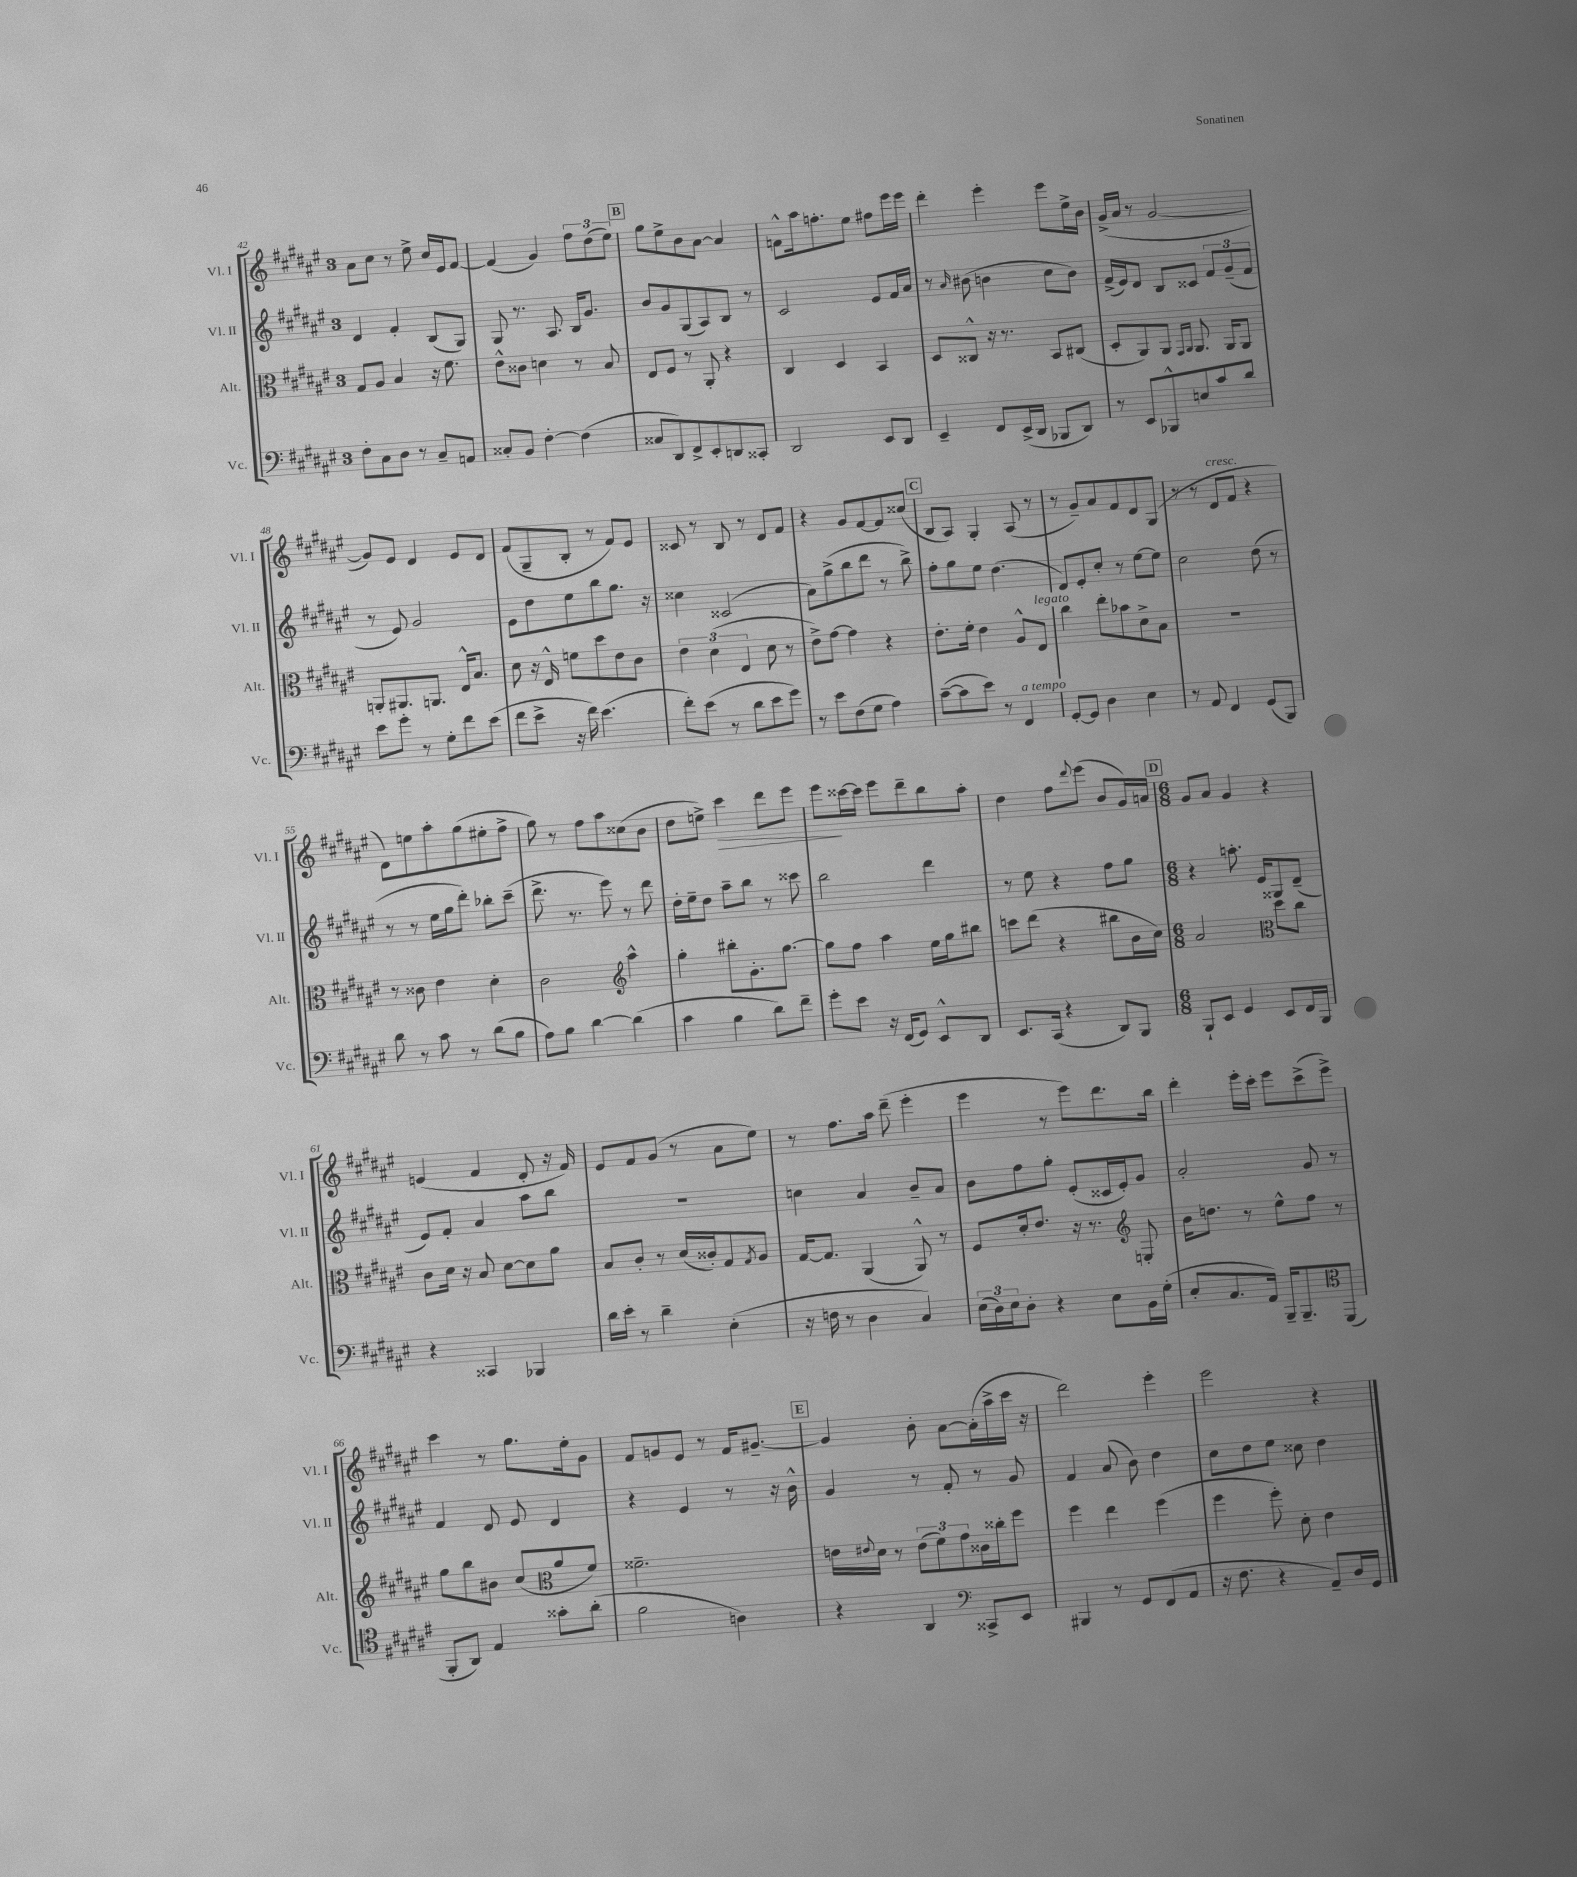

**kern	**kern	**kern	**kern	**dynam
*part4	*part3	*part2	*part1	*part1
*staff4	*staff3	*staff2	*staff1	*staff1
*I"Vc.	*I"Alt.	*I"Vl. II	*I"Vl. I	*
*I'Vc.	*I'Alt.	*I'Vl. II	*I'Vl. I	*
*clefF4	*clefC3	*clefG2	*clefG2	*
*k[f#c#g#d#a#e#]	*k[f#c#g#d#a#e#]	*k[f#c#g#d#a#e#]	*k[f#c#g#d#a#e#]	*
*M3/4	*M3/4	*M3/4	*M3/4	*
=42	=42	=42	=42	=42
8F#'\L	8G#/L	4d#/	8a#\L	.
8C#\	8A#/J	.	8cc#\J	.
8D#\J	4B/	4f#'/	8r	.
8r	.	.	8ee#^\	.
8C#~/L	16r	(8B/L	16cc#/LL	.
.	8.f#\	.	16e#/J	.
8AAn/J	.	8G#/J)	[8f#/J	.
=43	=43	=43	=43	=43
8C##X'/L	8e#^^\L	8G#/	(4f#/]	.
8BB/J	8c##X\J	8.r	.	.
[4F#'\	4dn\	.	4g#/)	.
.	.	8.A#/	.	.
(4F#\]	8r	16B/KL	12ff#\L	.
.	.	8.g#/J	.	.
.	.	.	(12dd#\	.
.	8B/	.	.	.
.	.	.	12ee#\J)	.
!!LO:REH:place=s1:t=B
=44	=44	=44	=44	=44
8C##X/L	8E#/L	8b/L	8gg#\L	.
8DD#/)	8F#/J	8g#/	8ee#^\	.
8FF#^/	8r	(8G#/	8b\	.
8EE#'/	8AA#'/	8A#/)	[8a#\J	.
8DDn/	4r	8B/J	4a#/]	.
8CC##X'/J	.	8r	.	.
=45	=45	=45	=45	=45
2DD#/	4C#/	2c#/	8fn^^\L	.
.	.	.	16aa#\k	.
.	.	.	8.ffn'\	.
.	4D#/	.	.	.
.	.	.	8ee#\J	.
8EE#/L	4BB/	8e#/L	8ff#X\L	.
8DD#/J	.	16f#/L	16eee#\L	.
.	.	16a#/JJ	16eee#\JJ	.
=46	=46	=46	=46	=46
4EE#~/	8D#/L	8r	4ddd#'\	.
.	.	16qqa#/	.	.
.	8C##X^^/J	(8b#X\	.	.
8FF#/L	16r	4bn\	4eee#'\	.
.	8.r	.	.	.
(16EE#^/L	.	.	.	.
16DD#/JJ	.	.	.	.
8BBB-X/L	8BB/L	8cc#\L	8eee#\L	.
8DD#/J)	(8C#X/J	8b\J)	16ee#^\L	.
.	.	.	16b\JJ	.
=47	=47	=47	=47	=47
8r	8D#'/L	(16f#^/LL	(16g#^/LL	.
.	.	16e#/J)	16a#/JJ	.
8EE#/L	8AA#/)	8d#/J	8r	.
8BBB-X^^/	8AA#/J	8B/L	[2g#/	.
.	16qqGG#/LL	.	.	.
.	16qqAA#/JJ	.	.	.
8En/	8.AA#/	8c##X/J	.	.
8c#/	.	12f#/L	.	.
.	16AA#/KL	.	.	.
.	.	(12g#~/	.	.
8d#/J	8AA#/J	.	.	.
.	.	12f#/J	.	.
!!LO:LB:g=z
=48	=48	=48	=48	=48
8e#\L	8AAn'/L	8r	8g#/L])	.
8g#'\J	8.AA#X/	8e#/)	8e#/J	.
8r	.	2g#/	4d#/	.
.	8.AAn/J	.	.	.
8G#'\L	.	.	.	.
8f#\	16E#^^/KL	.	8e#/L	.
.	8.B/J	.	.	.
(8e#\J	.	.	8d#/J	.
=49	=49	=49	=49	=49
8f#\L	8d#\	8e#\L	(8f#/L	.
8e#^\J	16r	8dd#\	8G#~/	.
.	16E#^^/	.	.	.
16r	8fn\L	8ee#\	8B'/J	.
16f#\)	.	.	.	.
(4.e#\	8dd#\	8bb\	8r	.
.	8e#\	8.gg#\J	8f#/L)	.
.	8c#\J	.	8e#/J	.
.	.	16r	.	.
=50	=50	=50	=50	=50
8f#'\L)	6e#\	4cc##X\	8c##X/	.
(8e#\J	.	.	8r	.
.	(6d#\	.	.	.
8r	.	(2c##X/	8B/	.
.	6E#/	.	.	.
8d#\L	.	.	8r	.
8e#\	8d#\	.	8d#/L	.
8g#\J)	8r	.	8f#/J	.
=51	=51	=51	=51	=51
8r	8e#^\L)	8a#\L)	4r	.
8e#\L	[8g#\J	(8gg#^\	.	.
(8F#\	4g#\]	8bb\	8g#/L	.
8G#\J	.	8ddd#\J	[8f#/	.
4A#\)	4r	8r	8f#/]	.
.	.	8bb^\)	(8cc##X/J	.
!!LO:REH:place=s1:t=C
=52	=52	=52	=52	=52
([8c#~\L	8.e#'\L	8ff#'\L	8B/L	.
8c#\]	.	8gg#\	8A#/J)	.
.	16f#'\Jk	.	.	.
8e#\J)	4e#\	8ee#\J	4G#'/	.
8r	.	(4.dd#\	.	.
!LO:TX:a:i:t=a tempo	!	!	!	!
4FF#/	8A#^^/L	.	(8A#/	.
!	!LO:TX:a:i:t=legato	!	!	!
.	8E#/J	.	8r	.
=53	=53	=53	=53	=53
[8GG#'/L	4cc#\	8d#/L)	8r	.
8GG#/J]	.	8e#'/	8g#~/L)	.
4D#\	8ee#'\L	8cc#'/J	8a#/	.
.	8b-X\	8r	8f#/	.
4E#\	8d#^\	[8ee#\L	8d#/	.
.	8B\J	8ee#\J]	(8G#/J	.
=54	=54	=54	=54	=54
8r	2.r	2cc#\	8r	.
8AA#/	.	.	8r	.
!	!	!	!LO:TX:a:i:t=cresc.	!
4FF#/	.	.	8d#/L	.
.	.	.	8f#/J	.
(8GG#/L	.	(8dd#\	4r	.
8BBB/J)	.	8r	.	.
!!LO:LB:g=z
=55	=55	=55	=55	=55
8d#\	8r	8r	8d#\L)	.
8r	8c##X\	8r	8een\	.
8c#\	4e#\	16ee#\LL	8aa#'\	.
.	.	16gg#\J	.	.
8r	.	8ddd#'\J)	(8gg#\	.
(8d#\L	4d#'\	8bb-X'\L	8ee#X'\	.
8B\J	.	(8ccc#~\J	8ff#^\J	.
=56	=56	=56	=56	=56
8A#\L)	2c#\	8.ddd#^\	8gg#\)	.
8B\J	.	.	8r	.
.	.	8.r	.	.
[4d#\	.	.	8ff#\L	.
.	.	8eee#\)	8aa#\	.
*	*clefG2	*	*	*
(4d#\]	4aa#^^\	8r	(8cc##X\	.
.	.	8ddd#\	8b\J	.
=57	=57	=57	=57	=57
4c#\	4gg#'\	16dd#'\LL	8dd#\L	.
.	.	16ee#~\J	.	.
.	.	8dd#\J	8een^\J)	.
!	!	!	!	!LO:HP:b
4B\	8bb#X'\L	8aa#~\L	4ccc#\	>
.	8.g#'\	8bb\J	.	.
8d#\L)	.	8r	8ddd#\L	.
.	[8.gg#\J	.	.	.
8f#~\J	.	8ccc##X\	8eee#\J	.
=58	=58	=58	=58	=58
8g#'\L	8gg#\L]	2bb\	8eee#\L	.
8e#\J	8ff#\J	.	[16ccc##X\L	]
.	.	.	16ccc##\JJ]	.
16r	4aa#\	.	8eee#\L	.
(16FF#/KL	.	.	.	.
8GG#/J)	.	.	8ddd#~\	.
8EE#^^/L	16ee#\LL	4ddd#\	8bb\	.
.	16gg#\J	.	.	.
8DD#/J	8bb#X\J	.	8aa#'\J	.
=59	=59	=59	=59	=59
8.EE#/L	8cccn\L	8r	4dd#\	.
.	(8ddd#\J	8ee#\	.	.
(16CC#/Jk	.	.	.	.
4r	4r	4r	8ff#\L	.
.	.	.	8qqddd#/	.
.	.	.	(8eee#\J	.
8DD#/L)	8bb#X\L	8ff#\L	8b/L	.
8BBB/J	16b\L	8gg#\J	16g#/L)	.
.	16cc#\JJ)	.	16an/JJ	.
!!LO:REH:place=s1:t=D
=60	=60	=60	=60	=60
*M6/8	*M6/8	*M6/8	*M6/8	*
8BBB`/L	2a#/	4r	8g#/L	.
8EE#/J	.	.	8a#/J	.
4GG#/	.	8.aan'\	4g#/	.
.	.	16e#/KL	.	.
8EE#/L	8dd#\L	8G##X/	4r	.
16FF#/L	8cc#\J	(8d#~/J	.	.
16BBB/JJ	.	.	.	.
!!LO:LB:g=z
=61	=61	=61	=61	=61
*	*clefC3	*	*	*
4r	8c#\L	8e#/L)	(4en/	.
.	16d#\Jk	8f#'/J	.	.
.	16r	.	.	.
4CC##X/	8B/	4a#/	4f#/	.
.	[8d#\L	.	.	.
4BBB-X/	8d#\]	8aa#\L	8d#'/	.
.	8a#\J	8bb\J	16r	.
.	.	.	16f#/)	.
=62	=62	=62	=62	=62
16d#\LL	8B/L	2.r	8e#/L	.
16e#'\JJ	.	.	.	.
8r	8c#'/J	.	8f#/	.
4d#~\	8r	.	(8g#/J	.
.	(16d#/LL	.	8r	.
.	16c##X'/J)	.	.	.
(4E#'\	8G#/	.	8a#\L	.
.	8qG#/	.	.	.
.	8A#/J	.	8ee#\J)	.
=63	=63	=63	=63	=63
16r	[16G#/KL	4ccn\	8r	.
16Fn\	8.G#/J]	.	.	.
8r	.	.	8.ff#\L	.
4D#\	(4AA#/	4a#/	.	.
.	.	.	16aa#\Jk	.
.	.	.	(8ddd#~\	.
4C#/)	8AA#^^/)	8b~/L	4eee#'\	.
.	8r	8a#/J	.	.
=64	=64	=64	=64	=64
(24E#\LL	8F#/L	8b\L	4eee#\	.
24D#\)	.	.	.	.
24E#\J	.	.	.	.
8D#'\J	16d#'/k	8ff#\	.	.
.	8.e#/J	.	.	.
4r	.	8gg#'\J	8r	.
.	16r	(8e#'/L	8eee#\L)	.
.	8.r	.	.	.
8E#\L	.	16c##X/L	8.ddd#\	.
.	.	16e#'/J)	.	.
16BB\L	8En'/	8g#/J	.	.
(16G#'\JJ	.	.	16bb\Jk	.
=65	=65	=65	=65	=65
*	*clefG2	*	*	*
8E#'/L	16b\KL	2a#'/	4ddd#'\	.
.	8.ddn\J	.	.	.
8.C#/	.	.	.	.
.	8r	.	16eee#'\LL	.
16AA#/Jk)	.	.	16ccc#'\JJ	.
16BBB~/KL	8ee#^^\L	.	8eee#\L	.
8.BBB~/	.	.	.	.
.	8ff#\J	8g#/	(8ccc#^\	.
(8DD#/J	8r	8r	8eee#^\J)	.
!!LO:LB:g=z
=66	=66	=66	=66	=66
*clefC4	*	*	*	*
8FF#'/L	8gg#\L	4f#/	4ccc#\	.
8AA#/J)	8bb\	.	.	.
4E#/	8b#X\J	8d#/	8r	.
.	(8cc#/L	8e#/	8.gg#\L	.
8g##X'\L	8a#/	4d#/	.	.
.	.	.	16ee#'\k	.
(8a#'\J	8f#/J)	.	8g#\J	.
=67	=67	=67	=67	=67
*	*clefC3	*	*	*
2f#\	2.f##X~\	4r	8f#/L	.
.	.	.	8gn/	.
.	.	4e#/	8e#/J	.
.	.	.	8r	.
4An\)	.	8r	16f#/KL	.
.	.	.	[8.g#X~/J	.
.	.	16r	.	.
.	.	16b^^\	.	.
!!LO:REH:place=s1:t=E
=68	=68	=68	=68	=68
4r	16en\LL	4g#/	4g#/]	.
.	8qqe#X/	.	.	.
.	16d#\JJ	.	.	.
.	8r	.	.	.
4AA#/	(12e#\L	8r	8b'\	.
.	12f#\)	.	.	.
.	.	8f#'/	[8a#\L	.
.	12g#\	.	.	.
*clefF4	*	*	*	*
8CC##X^/L	16c##X\L	8r	(16a#'\L]	.
.	16cc##X'\J	.	16aa#^\	.
8EE#/J	8ff#\J	8g#/	16ccc#\JJ	.
.	.	.	16r	.
=69	=69	=69	=69	=69
4BBB#X/	4ff#\	4f#/	2ddd#\)	.
8r	4ee#\	(8a#/	.	.
8GG#/L	.	8b\)	.	.
(8FF#/	(4ff#\	4dd#\	4eee#'\	.
8AA#/J	.	.	.	.
=70	=70	=70	=70	=70
16r	4ff#\	8cc#\L	2eee#\	.
8.F#\	.	.	.	.
.	.	8dd#\	.	.
4r	8ff#'\)	8ee#\J	.	.
.	8d#'\	8cc##X\	.	.
8AA#~/L)	4e#\	4dd#\	4r	.
16D#/L	.	.	.	.
16GG#/JJ	.	.	.	.
==	==	==	==	==
*-	*-	*-	*-	*-
